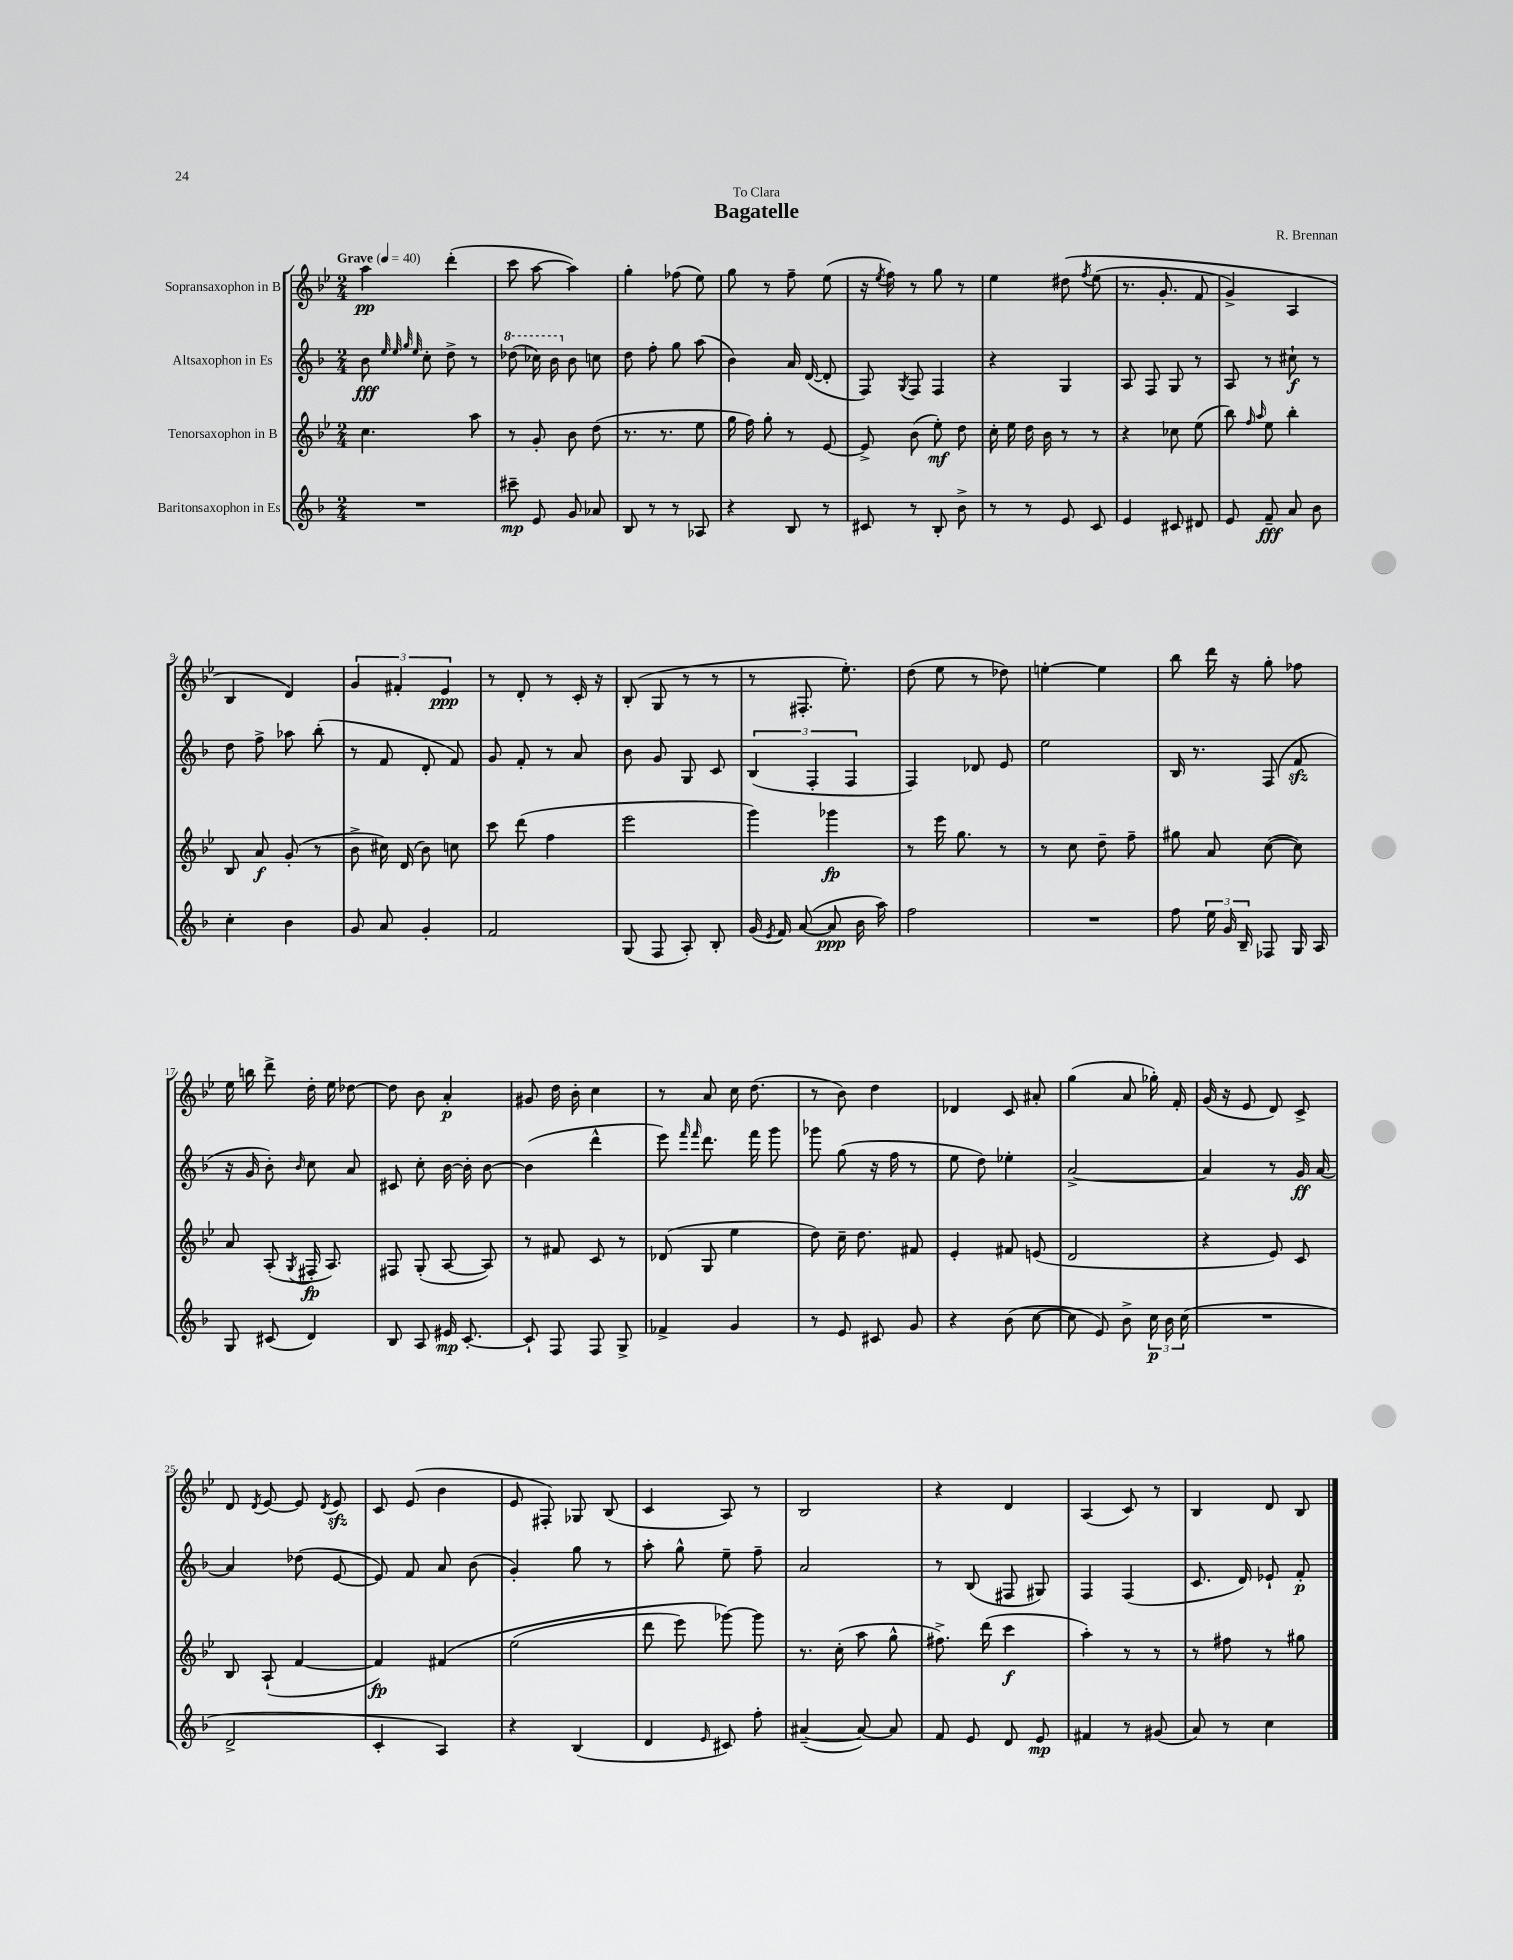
\header { title = "Bagatelle" composer = "R. Brennan" dedication = "To Clara" }
<<
\new StaffGroup <<
\new Staff = "s0" \with { instrumentName = "Sopransaxophon in B" } {
    \clef treble \key bes \major \numericTimeSignature \time 2/4 \tempo "Grave" 4 = 40
    \autoBeamOff a''4\pp d'''4-.( |
    c'''8 a''8~ a''4) |
    g''4-. fes''8( ees''8) |
    g''8 r8 f''8-- ees''8( |
    r16 \acciaccatura { ees''8 } f''16) r8 g''8 r8 |
    ees''4 dis''8\( \acciaccatura { f''8 } ees''8( |
    r8. g'8.-. f'8 |
    g'4->) a4 |
    bes4 d'4\) |
    \tuplet 3/2 { g'4 fis'4-. ees'4\ppp } |
    r8 d'8-. r8 c'16-. r16 |
    bes8-.( g8 r8 r8 |
    r8 fis8.-. ees''8.-.) |
    d''8( ees''8 r8 des''8) |
    e''4~-. e''4 |
    bes''8 d'''16 r16 g''8-. fes''8 |
    ees''16 b''16 d'''8-> d''16-. ees''16 des''8~ |
    des''8 bes'8 a'4-.\p |
    gis'8 d''16 bes'16-. c''4 |
    r8 a'8 c''16 d''8.( |
    r8 bes'8) d''4 |
    des'4 c'8 ais'8-. |
    g''4( a'8 ges''16-.) f'16-. |
    g'16( r16 ees'8 d'8) c'8-> |
    d'8 \acciaccatura { d'8 } ees'8~ ees'8 \acciaccatura { d'8 } ees'8\sfz |
    c'8 ees'8( bes'4 |
    ees'8 fis8-.) ges8 bes8( |
    c'4 a8) r8 |
    bes2 |
    r4 d'4 |
    a4( c'8) r8 |
    bes4 d'8 bes8 \bar "|." |
}
\new Staff = "s1" \with { instrumentName = "Altsaxophon in Es" } {
    \clef treble \key f \major \numericTimeSignature \time 2/4
    \autoBeamOff bes'8\fff \grace { e''32 e''32 g''32 e''32 } c''8-. d''8-> r8 |
    \ottava #1 des'''8( ces'''16) bes''16 \ottava #0 bes'8 c''!8 |
    d''8 f''8-. g''8 a''8( |
    bes'4) a'16 d'16~( d'8-. |
    f8) \acciaccatura { g8 } f8 f4 |
    r4 g4 |
    a8 f8 g8 r8 |
    a8 r8 cis''8-!\f r8 |
    d''8 f''8-> aes''8 bes''8-.( |
    r8 f'8 d'8-. f'8) |
    g'8 f'8-. r8 a'8 |
    bes'8 g'8 g8 c'8 |
    \tuplet 3/2 { bes4( f4-. f4 } |
    f4) des'8 e'8 |
    e''2 |
    bes16 r8. f8( f'8\sfz |
    r16 g'16 bes'8-.) \grace { bes'16 } c''8 a'8 |
    cis'8 c''8-. bes'16~ bes'16-. bes'8~ |
    bes'4( d'''4-^ |
    e'''8) \grace { f'''16 f'''16 } d'''8. f'''16 g'''8 |
    ges'''8 g''8( r16 f''16 r8 |
    e''8 d''8) ees''4-. |
    a'2~-> |
    a'4 r8 g'16\ff a'16~ |
    a'4 des''8( e'8~ |
    e'8) f'8 a'8 bes'8( |
    g'4-.) g''8 r8 |
    a''8-. g''8-^ e''8-- f''8-- |
    a'2 |
    r8 bes8( fis8 gis8) |
    f4 f4( |
    c'8. d'16) ees'8-! f'8-.\p \bar "|." |
}
\new Staff = "s2" \with { instrumentName = "Tenorsaxophon in B" } {
    \clef treble \key bes \major \numericTimeSignature \time 2/4
    \autoBeamOff c''4. a''8 |
    r8 g'8-. bes'8 d''8( |
    r8. r8. ees''8 |
    g''16 f''16) g''8-. r8 ees'8~ |
    ees'8-> bes'8( ees''8-.\mf) d''8 |
    c''16-. ees''16 d''16 bes'16 r8 r8 |
    r4 ces''8 ees''8( |
    bes''8) \grace { f''16 a''16 } ees''8 bes''4-. |
    bes8 a'8\f g'8-.( r8 |
    bes'8-> cis''16) d'16( bes'8) c''8 |
    c'''8 d'''8( f''4 |
    ees'''2 |
    g'''4) ges'''4\fp |
    r8 ees'''16 g''8. r8 |
    r8 c''8 d''8-- f''8-- |
    gis''8 a'8 c''8~( c''8) |
    a'8 a8-.( \acciaccatura { g8 } fis16-.\fp a8.) |
    fis8 g8-.( a8~ a8) |
    r8 fis'8 c'8 r8 |
    des'8( g8 ees''4 |
    d''8) c''16-- d''8. fis'8 |
    ees'4-. fis'8 e'8( |
    d'2 |
    r4 ees'8) c'8 |
    bes8 a8-!( f'4~ |
    f'4\fp) fis'4\( |
    ees''2( |
    d'''8 ees'''8) ges'''8~\) ges'''8 |
    r8. c''16-.( a''8 g''8-^ |
    fis''8.->) d'''16( c'''4\f |
    a''4-.) r8 r8 |
    r8 fis''8 r8 gis''8 \bar "|." |
}
\new Staff = "s3" \with { instrumentName = "Baritonsaxophon in Es" } {
    \clef treble \key f \major \numericTimeSignature \time 2/4
    \autoBeamOff R2 |
    cis'''8--\mp e'8 g'8 aes'8 |
    bes8 r8 r8 aes8 |
    r4 bes8 r8 |
    cis'8 r8 bes8-. bes'8-> |
    r8 r8 e'8 c'8 |
    e'4 cis'8 dis'8 |
    e'8 f'8--\fff a'8 bes'8 |
    c''4-. bes'4 |
    g'8 a'8 g'4-. |
    f'2 |
    g8( f8 a8-.) bes8-. |
    g'16( \acciaccatura { e'8 } f'16) a'8~( a'8\ppp bes'16 a''16) |
    f''2 |
    R2 |
    f''8 \tuplet 3/2 { e''16 g'16 bes16-- } fes8 g16 a16 |
    g8 cis'8( d'4) |
    bes8 a8 eis'16\mp c'8.~-. |
    c'8-! f8 f8 g8-> |
    fes'4-> g'4 |
    r8 e'8 cis'8 g'8 |
    r4 bes'8( c''8~ |
    c''8 e'8) bes'8-> \tuplet 3/2 { c''16\p bes'16 c''16( } |
    R2 |
    d'2-> |
    c'4-. a4) |
    r4 bes4( |
    d'4 \grace { e'16 } cis'8) f''8-. |
    ais'4~--( ais'8~) ais'8 |
    f'8 e'8 d'8 e'8\mp |
    fis'4 r8 gis'8( |
    a'8) r8 c''4 \bar "|." |
}
>>
>>
